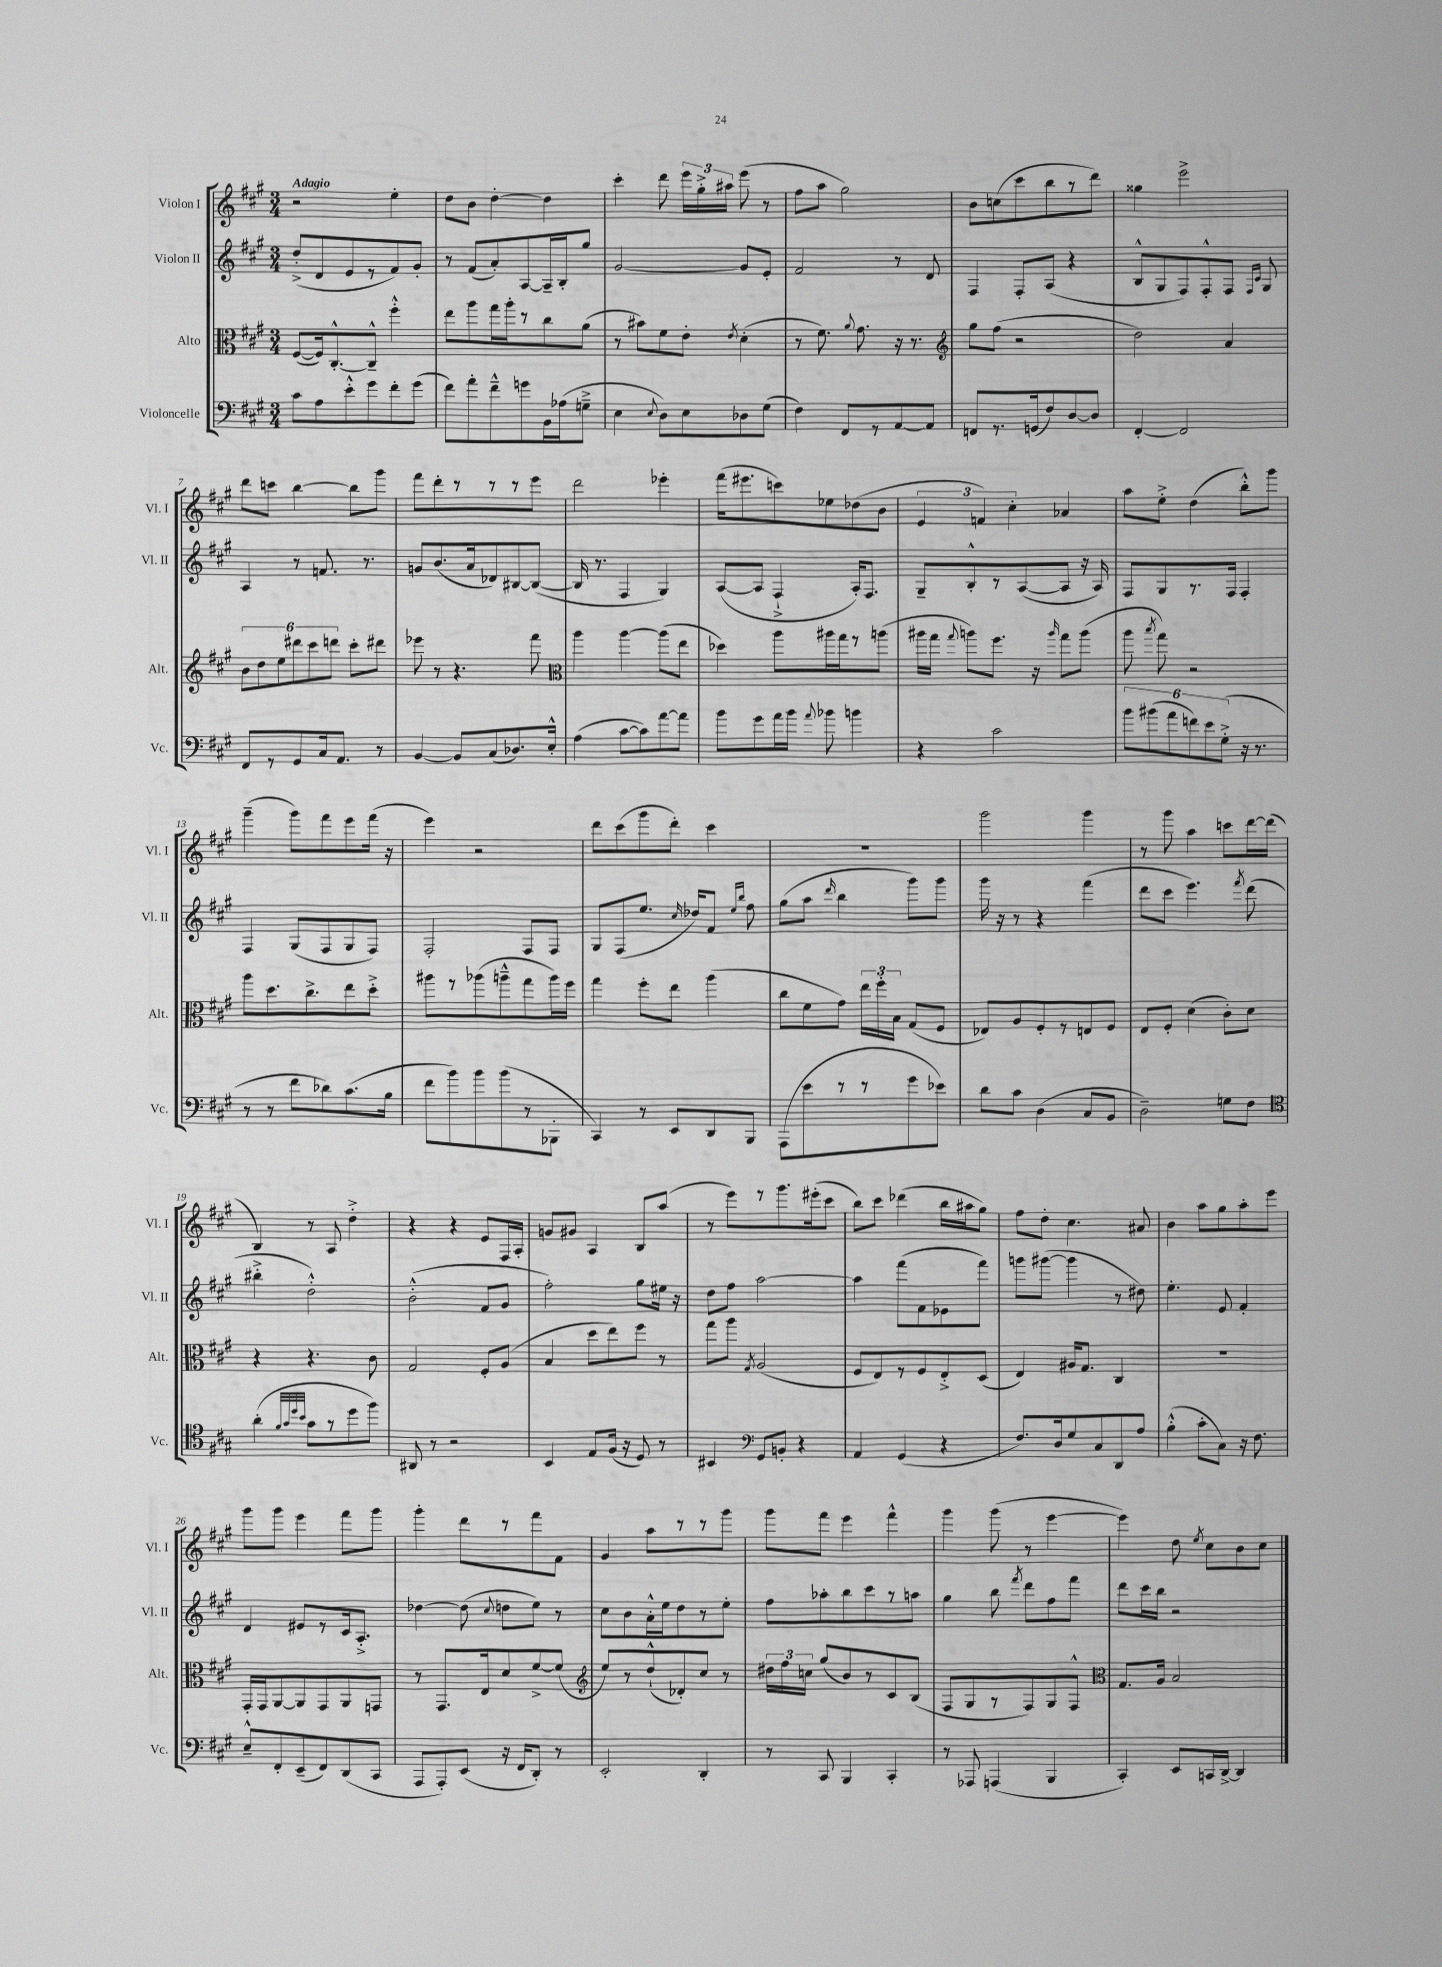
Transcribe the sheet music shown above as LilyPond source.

<<
\new StaffGroup <<
\new Staff = "s0" \with { instrumentName = "Violon I" shortInstrumentName = "Vl. I" } {
    \clef treble \key a \major \numericTimeSignature \time 3/4 \tempo "Adagio"
    \autoBeamOff r2 e''4-. |
    d''8[ b'8] d''4~-. d''4 |
    cis'''4-. d'''8 \tuplet 3/2 { e'''16[ gis''16-.-> ais''16] } e'''8( r8 |
    fis''8[ a''8] gis''2) |
    b'8[ c''8( cis'''8 b''8 r8 d'''8]) |
    gisis''4 e'''2-> |
    d'''8[ c'''8] b''4~ b''8[ gis'''8] |
    fis'''8[ d'''8-. r8 r8 r8 e'''8] |
    d'''2 ees'''4-. |
    fis'''16[( eis'''8. c'''8) ees''8 des''8( b'8] |
    \tuplet 3/2 { e'4 f'4) cis''4-. } aes'4 |
    a''8[ e''8]-.-> d''4( b''8[-.-^) gis'''8] |
    gis'''4--( gis'''8[) fis'''8 e'''8 fis'''16]( r16 |
    e'''4) r2 |
    d'''8[ cis'''8( gis'''8 d'''8]-.) cis'''4 |
    R2. |
    gis'''2 gis'''4 |
    r8 gis'''8 a''4 c'''8[ d'''16~ d'''16]( |
    b4) r8 a8 d''4-.-> |
    r4 r4 e'8[ fis16 a16]-. |
    g'8[ gis'8] a4 b8[ a''8]( |
    r8 e'''8[) r8 gis'''8. eis'''16-.( cis'''8] |
    b''8[) cis'''8] des'''4( b''16[ ais''16 gis''8]) |
    fis''8[ d''8]-. cis''4. ais'8 |
    b'4 a''8[ gis''8 a''8-. e'''8] |
    gis'''8[ gis'''8] e'''4 fis'''8[ gis'''8] |
    gis'''4-. d'''8[ r8 fis'''8 fis'8] |
    gis'4 a''8[ r8 r8 gis'''8] |
    gis'''8[ fis'''8] e'''4 fis'''4-^ |
    gis'''4 gis'''8( r8 e'''4~ |
    e'''4) d''8 \acciaccatura { e''8 } cis''8[ b'8 cis''8] \bar "|." |
}
\new Staff = "s1" \with { instrumentName = "Violon II" shortInstrumentName = "Vl. II" } {
    \clef treble \key a \major \numericTimeSignature \time 3/4
    \autoBeamOff d''8[-.->( d'8 e'8 r8 fis'8) gis'8]-. |
    r8 fis'8[( a'8-.) a8~ a16-- b16-. gis''8] |
    gis'2~ gis'8[ e'8]-. |
    fis'2 r8 d'8 |
    fis4 fis8[-. a8]( r4 |
    b8[-^ gis8 fis8) fis8-.-^ fis8] \grace { fis16[ cis'16] } gis8 |
    a4 r8 f'8. r8. |
    g'8[ b'8.( a'16 des'8) bis8~ bis8]~( |
    bis16 r8. fis4 gis4) |
    a8[~( a8] fis4-!-> a16[-.) fis8.] |
    gis8[-- b8-.-^ r8 a8~( a8] r16 a16) |
    fis8[ gis8 r8. fis16] fis4-. |
    fis4 gis8[( fis8 gis8 fis8]) |
    fis2-. fis8[ fis8] |
    gis8[ fis8( e''8.] \grace { cis''16 } des''16[) fis'8] \grace { e''16[ b''16] } fis''8 |
    gis''8[( a''8] \grace { d'''16 } b''4 gis'''8[) gis'''8] |
    gis'''16 r16 r8 r4 fis'''4( |
    d'''8[ cis'''8] e'''4.) \acciaccatura { fis'''8 } d'''8( |
    bis''4-.-> d''2-.-^) |
    b'2-.-^( fis'8[ gis'8] |
    fis''2-.) gis''8[ eis''16] r16 |
    d''8[ fis''8] a''2~ |
    a''4 fis'''8[( fis'8 ees'8 fis'''8]) |
    g'''8[ gis'''8]~( gis'''4 r8 dis''8) |
    e''4.-. e'8 fis'4-. |
    d'4 eis'8[ r8 cis'16 a8.]-.-> |
    des''4~ des''8( \appoggiatura { cis''8 } d''8[ e''8]) r8 |
    cis''8[ b'8 a'16-.-^ e''16 d''8 r8 e''8]-. |
    fis''8[ aes''8-. b''8 cis'''8 r8 a''8] |
    gis''4 b''8 \acciaccatura { fis'''8 } d'''8[ fis''8 fis'''8] |
    d'''8[ cis'''16 b''16] r2 \bar "|." |
}
\new Staff = "s2" \with { instrumentName = "Alto" shortInstrumentName = "Alt." } {
    \clef alto \key a \major \numericTimeSignature \time 3/4
    \autoBeamOff fis8[~( fis16) cis8.~-.-^ cis8]---^ fis''4-.-^ |
    e''8[ a''8 gis''16 a''16-. r8 cis''8 a'8]( |
    r8 bis'8[) fis'8 e'8]-. \acciaccatura { e'8 } d'4-.( |
    r8 fis'8.) \appoggiatura { a'8 } gis'8. r16 r8. |
    \clef treble gis''8[ fis''8]( r2 |
    d''2) a'4 |
    \tuplet 6/4 { b'8[ d''8 e''8 dis'''8 cis'''8 d'''8] } cis'''8[-. dis'''8] |
    ees'''8 r8 r4. fis'''8 |
    \clef alto a''4 a''4~ a''8[( e''8] |
    des''4) a''8[ ais''16 gis''16 r8 a''8]( |
    ais''16[ gis''16] \appoggiatura { gis''8 } a''8[) fis''8.] r16 \grace { a''16 } gis''8[ a''8]( |
    a''8 \acciaccatura { b''8 } gis''8) r2 |
    a''8[ d''8. cis''8.-> e''8 d''8]-.-> |
    ais''8[ r8 aes''8( a''8---^ gis''8 a''16) fis''16] |
    gis''4 fis''8[-. e''8] a''4( |
    cis''8[ fis'8 gis'8]) \tuplet 3/2 { e''16[ fis''16-. b16] } gis8[( fis8] |
    ees8[) a8 fis8-. r8 e8 fis8] |
    e8[ fis8]-. d'4( cis'8[-.) d'8] |
    r4 r4. cis'8 |
    gis2 fis8[-. a8]( |
    b4 d''8[ e''8) fis''8] r8 |
    gis''8[ a''8] \acciaccatura { gis8 } a2( |
    fis8[ e8) r8 fis8 e8-.-> d8]( |
    e4) ais16[ gis8.] cis4 |
    R2. |
    gis,16[-. gis,16 a,8~ a,8 gis,8 a,8 g,8] |
    r8 gis,8.[ e16 d'8 fis'8~-> fis'8]( |
    \clef treble e''8[) r8 d''8-!-^( des'8-.) cis''8] r8 |
    \tuplet 3/2 { dis''16[ fis''16 c''16] } gis''8[( b'8) r8 cis'8 b8]( |
    fis8[ gis8 r8 fis8) gis8 fis8]-^ |
    \clef alto gis8.[ a16] b2 \bar "|." |
}
\new Staff = "s3" \with { instrumentName = "Violoncelle" shortInstrumentName = "Vc." } {
    \clef bass \key a \major \numericTimeSignature \time 3/4
    \autoBeamOff cis'8[ a8 e'8-.-^ gis'8 fis'8-. gis'8]( |
    fis'8[) a'8-. fis'8---^ g'8 b,16 aes16( g8]---> |
    e4 \appoggiatura { e8 } d8[) e8 des8 gis8]( |
    fis4) fis,8[ r8 a,8~ a,8] |
    f,8[ r8. g,16( fis8) d8~ d8] |
    fis,4~-. fis,2 |
    fis,8[ r8 gis,8 cis16 a,8.] r8 |
    b,4~ b,8[ cis8( des8.) e16]-.-^ |
    a4( cis'8[~ cis'8) a'8~ a'8] |
    b'8[ gis'8 a'16 b'16] \appoggiatura { a'8 } bes'8 b'4 |
    r4 cis'2 |
    \tuplet 6/4 { b'8[ bis'8( a'8 f'8) e'8 gis8]-.->( } r16 r8. |
    r8 r8 fis'8[ des'8) cis'8.( b16] |
    fis'8[ b'8) b'8 b'8( r8 bes,,8]-. |
    cis,4) r8 e,8[ d,8 b,,8] |
    a,,8[( e'8 r8 r8 gis'8 ees'8]) |
    d'8[ cis'8] d4( cis8[ b,8] |
    d2--) g8[ fis8] |
    \clef tenor a'4-.( \grace { fis'32[ gis'32 d''32 b'32] } gis'8[ r8 d''8 fis''8]) |
    ais,8 r8 r2 |
    b,4 e8[ fis16]( r16 d8) r8 |
    bis,4 \clef bass gis,8[ b,8]-. r4 |
    a,4 gis,4( r4 |
    fis8.[) d16 gis8 cis8 d,8 a8] |
    b4-.-^( cis'8[-. cis8]) r16 fis8. |
    e8[---^ fis,8-. e,8--( fis,8) d,8( cis,8] |
    a,,8[ a,,8-.) e,8]( r16 fis,16[ d,8]-.) r8 |
    e,2-. d,4-. |
    r8 cis,8 b,,4 cis,4-. |
    r8 aes,,8 a,,4( b,,4 |
    cis,4-.) e,8[ c,16 d,16]~-> d,4 \bar "|." |
}
>>
>>
